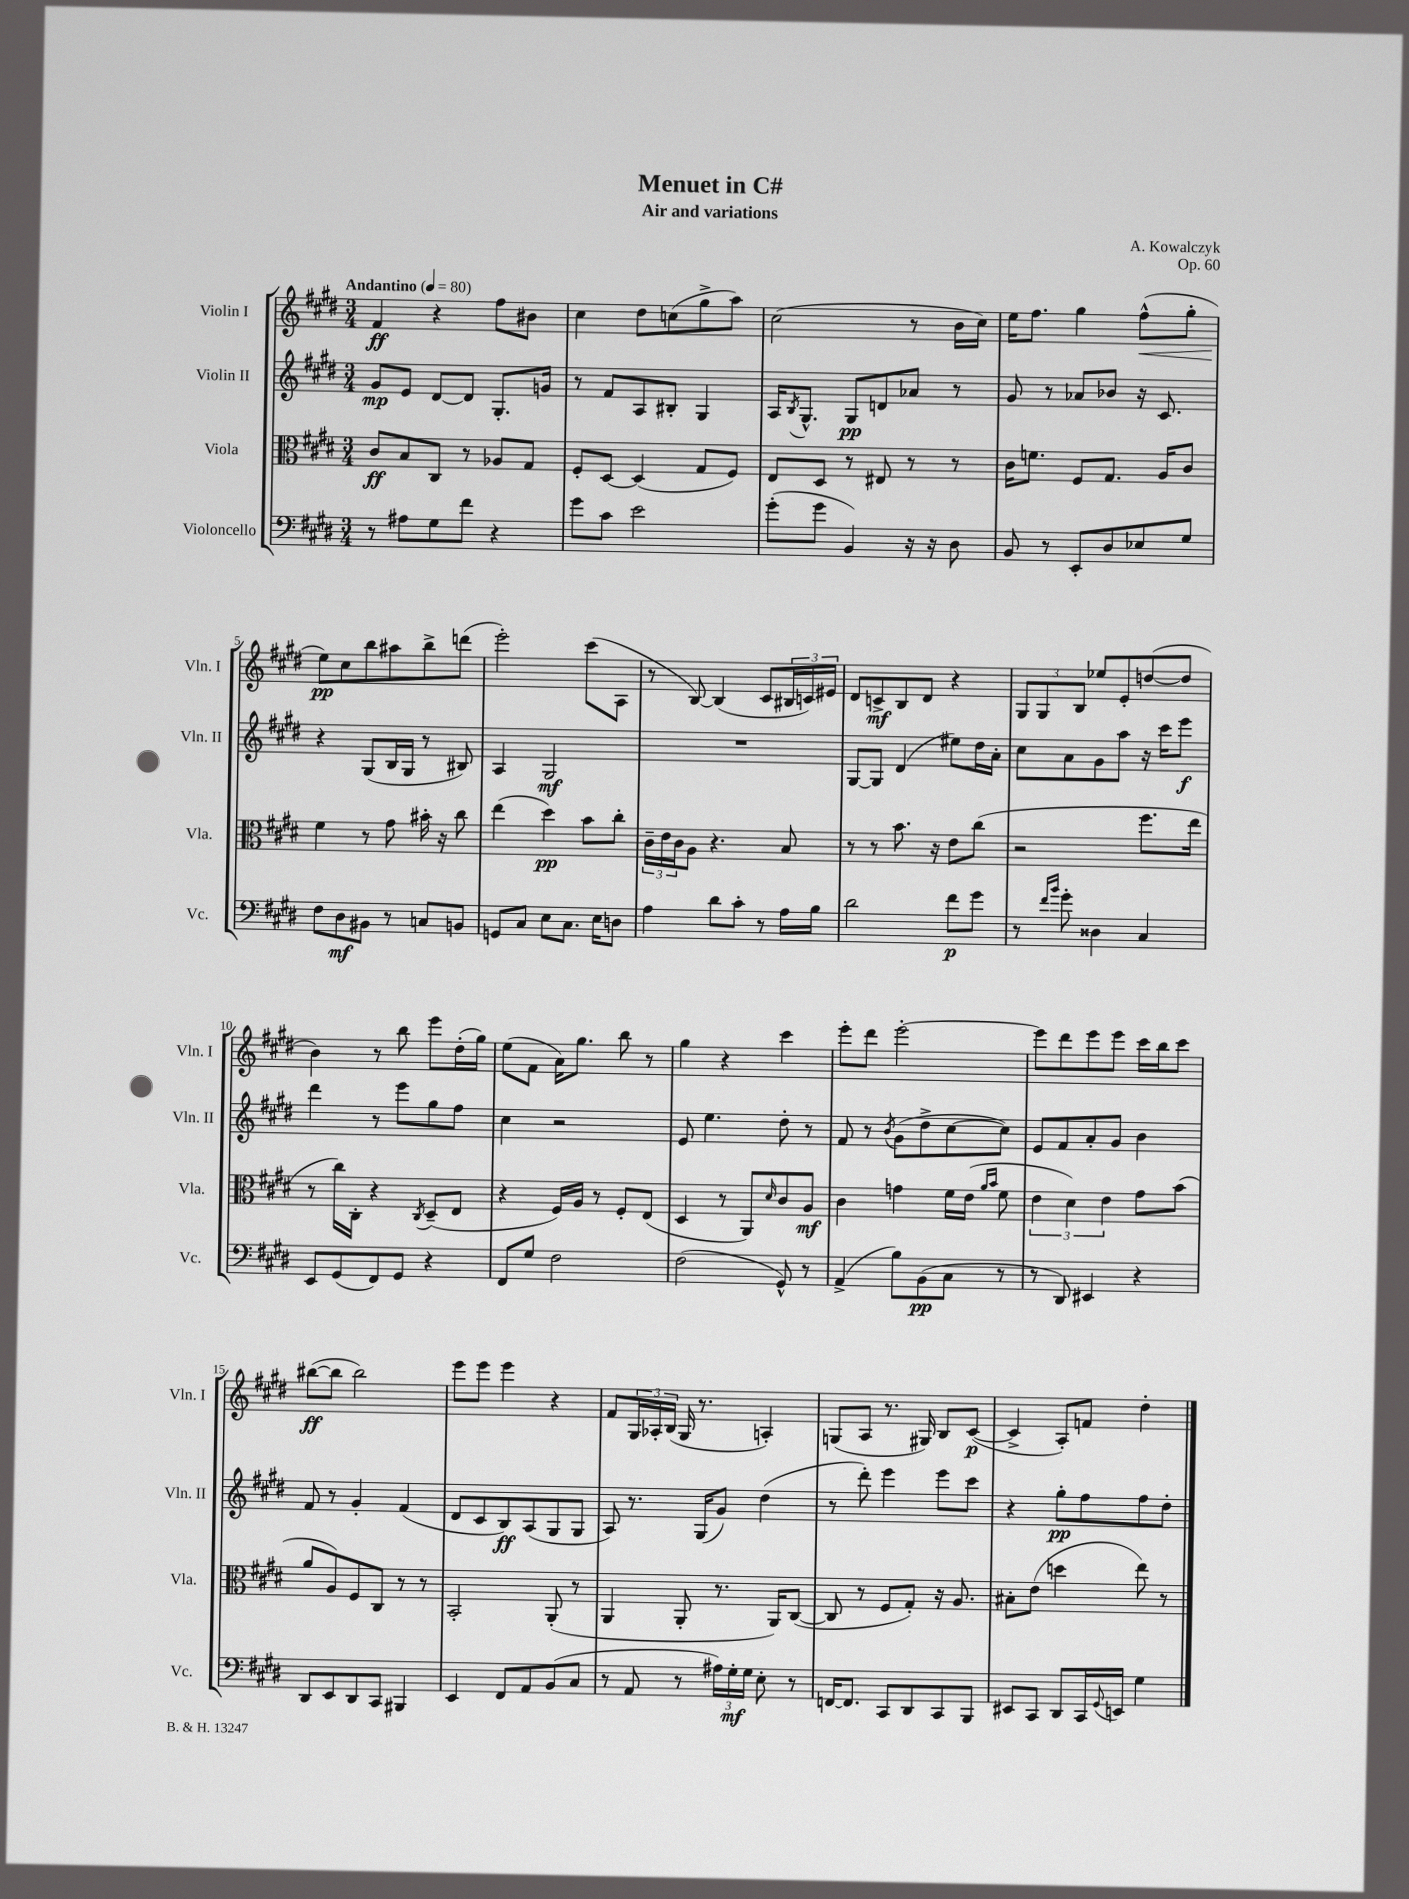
\header { title = "Menuet in C#" composer = "A. Kowalczyk" subtitle = "Air and variations" opus = "Op. 60" }
<<
\new StaffGroup <<
\new Staff = "s0" \with { instrumentName = "Violin I" shortInstrumentName = "Vln. I" } {
    \clef treble \key e \major \numericTimeSignature \time 3/4 \tempo "Andantino" 4 = 80
    fis'4\ff r4 fis''8 bis'8 |
    cis''4 dis''8 c''8( gis''8-> a''8) |
    cis''2( r8 b'16 cis''16) |
    e''16 fis''8. gis''4 fis''8-^\<( gis''8-. |
    e''8\pp\!) cis''8 b''8 ais''8 b''8-> d'''8( |
    e'''2-.) cis'''8( a8 |
    r8 b8~) b4( cis'8 \tuplet 3/2 { bis16 c'16) eis'16 } |
    dis'8 c'8->\mf b8 dis'8 r4 |
    \tuplet 3/2 { gis8 gis8 b8 } ees''8 e'8-. d''8~( d''8 |
    b'4) r8 b''8 e'''8 dis''16-.( gis''16) |
    e''8( fis'8 a'16) gis''8. b''8 r8 |
    gis''4 r4 cis'''4 |
    e'''8-. dis'''8 e'''2~-. |
    e'''8 dis'''8 e'''8 e'''8 cis'''16 b''16 cis'''8 |
    bis''8~\ff( bis''8 bis''2) |
    e'''8 e'''8 e'''4 r4 |
    fis'8 \tuplet 3/2 { gis16 aes16-. b16( } gis16 r8. a4-.) |
    g8( a8 r8. gis16) b8 cis'8~\p( |
    cis'4-> a8-.) f'8 dis''4-. \bar "|." |
}
\new Staff = "s1" \with { instrumentName = "Violin II" shortInstrumentName = "Vln. II" } {
    \clef treble \key e \major \numericTimeSignature \time 3/4
    gis'8\mp e'8 dis'8~ dis'8 gis8.-. g'16 |
    r8 fis'8 a8 bis8-. gis4 |
    a16 \acciaccatura { b8 } gis8.-^ gis8\pp d'8 aes'8 r8 |
    gis'8 r8 aes'8 bes'8 r16 cis'8. |
    r4 gis8( b16 gis16 r8 bis8) |
    a4 gis2\mf |
    R2. |
    gis8~ gis8 dis'4( eis''8) dis''16 a'16-. |
    cis''8 a'8 gis'8 a''8 r16 cis'''16 e'''8\f |
    dis'''4 r8 e'''8 gis''8 fis''8 |
    cis''4 r2 |
    e'8 e''4. dis''8-. r8 |
    fis'8 r8 \acciaccatura { b'8 } gis'8( dis''8-> cis''8~ cis''8) |
    e'8 fis'8 a'8-. gis'8 b'4 |
    fis'8 r8 gis'4-. fis'4( |
    dis'8 cis'8 b8\ff) a8( gis8 gis8 |
    a8) r8. gis16( gis'8) dis''4( |
    r8 dis'''8-.) e'''4 e'''8 cis'''8 |
    r4 gis''8-.\pp fis''8 fis''8 dis''8-. \bar "|." |
}
\new Staff = "s2" \with { instrumentName = "Viola" shortInstrumentName = "Vla." } {
    \clef alto \key e \major \numericTimeSignature \time 3/4
    cis'8\ff b8 cis8 r8 aes8 gis8 |
    fis8-. dis8~ dis4( gis8 fis8) |
    e8 dis8 r8 eis8 r8 r8 |
    cis'16 f'8. fis8 gis8. a16 cis'8 |
    fis'4 r8 gis'8 bis'16-. r16 cis''8 |
    e''4( dis''4\pp) b'8 cis''8-. |
    \tuplet 3/2 { cis'16-- e'16 cis'16 } a8 r4. b8 |
    r8 r8 b'8. r16 e'8 cis''8( |
    r2 fis''8. e''16 |
    r8 cis''16) cis16-. r4 \acciaccatura { cis8 } dis8--( e8 |
    r4 fis16) a16 r8 fis8-. e8( |
    dis4 r8 a,8) \grace { dis'16 } cis'8 a8\mf |
    cis'4 g'4 fis'16 e'16( \grace { a'16 b'16 } fis'8 |
    \tuplet 3/2 { e'4 dis'4) e'4 } gis'8 b'8( |
    a'8 a8) fis8 cis8 r8 r8 |
    b,2-. a,8-.( r8 |
    a,4 a,8-. r8. a,16) cis8~( |
    cis8 r8 fis8 gis8-.) r16 a8. |
    bis8-. e'8( d''4 e''8) r8 \bar "|." |
}
\new Staff = "s3" \with { instrumentName = "Violoncello" shortInstrumentName = "Vc." } {
    \clef bass \key e \major \numericTimeSignature \time 3/4
    r8 ais8 gis8 fis'8 r4 |
    gis'8 cis'8 e'2 |
    gis'8-.( gis'8 b,4) r16 r16 dis8 |
    b,8 r8 e,8-. dis8 ees8 gis8 |
    fis8 dis8\mf bis,8 r8 c8 b,8 |
    g,8 cis8 e8 cis8. e16 d8 |
    a4 dis'8 cis'8-. r8 a16 b16 |
    dis'2 fis'8\p gis'8 |
    r8 \grace { fis'16 b'16 } gis'8-. disis4 cis4 |
    e,8 gis,8( fis,8) gis,8 r4 |
    fis,8 gis8 fis2 |
    fis2( gis,8-^) r8 |
    a,4->( b8) b,8\pp( cis8 r8 |
    r8 dis,8) eis,4 r4 |
    dis,8 e,8 dis,8 cis,8 bis,,4 |
    e,4 fis,8 a,8 b,8( cis8 |
    r8 a,8 r8 \tuplet 3/2 { ais16) gis16-.\mf gis16 } e8-. r8 |
    f,16~ f,8. cis,8 dis,8 cis,8 b,,8 |
    eis,8 cis,8 dis,8 cis,16 \appoggiatura { gis,8 } e,16 gis4 \bar "|." |
}
>>
>>
